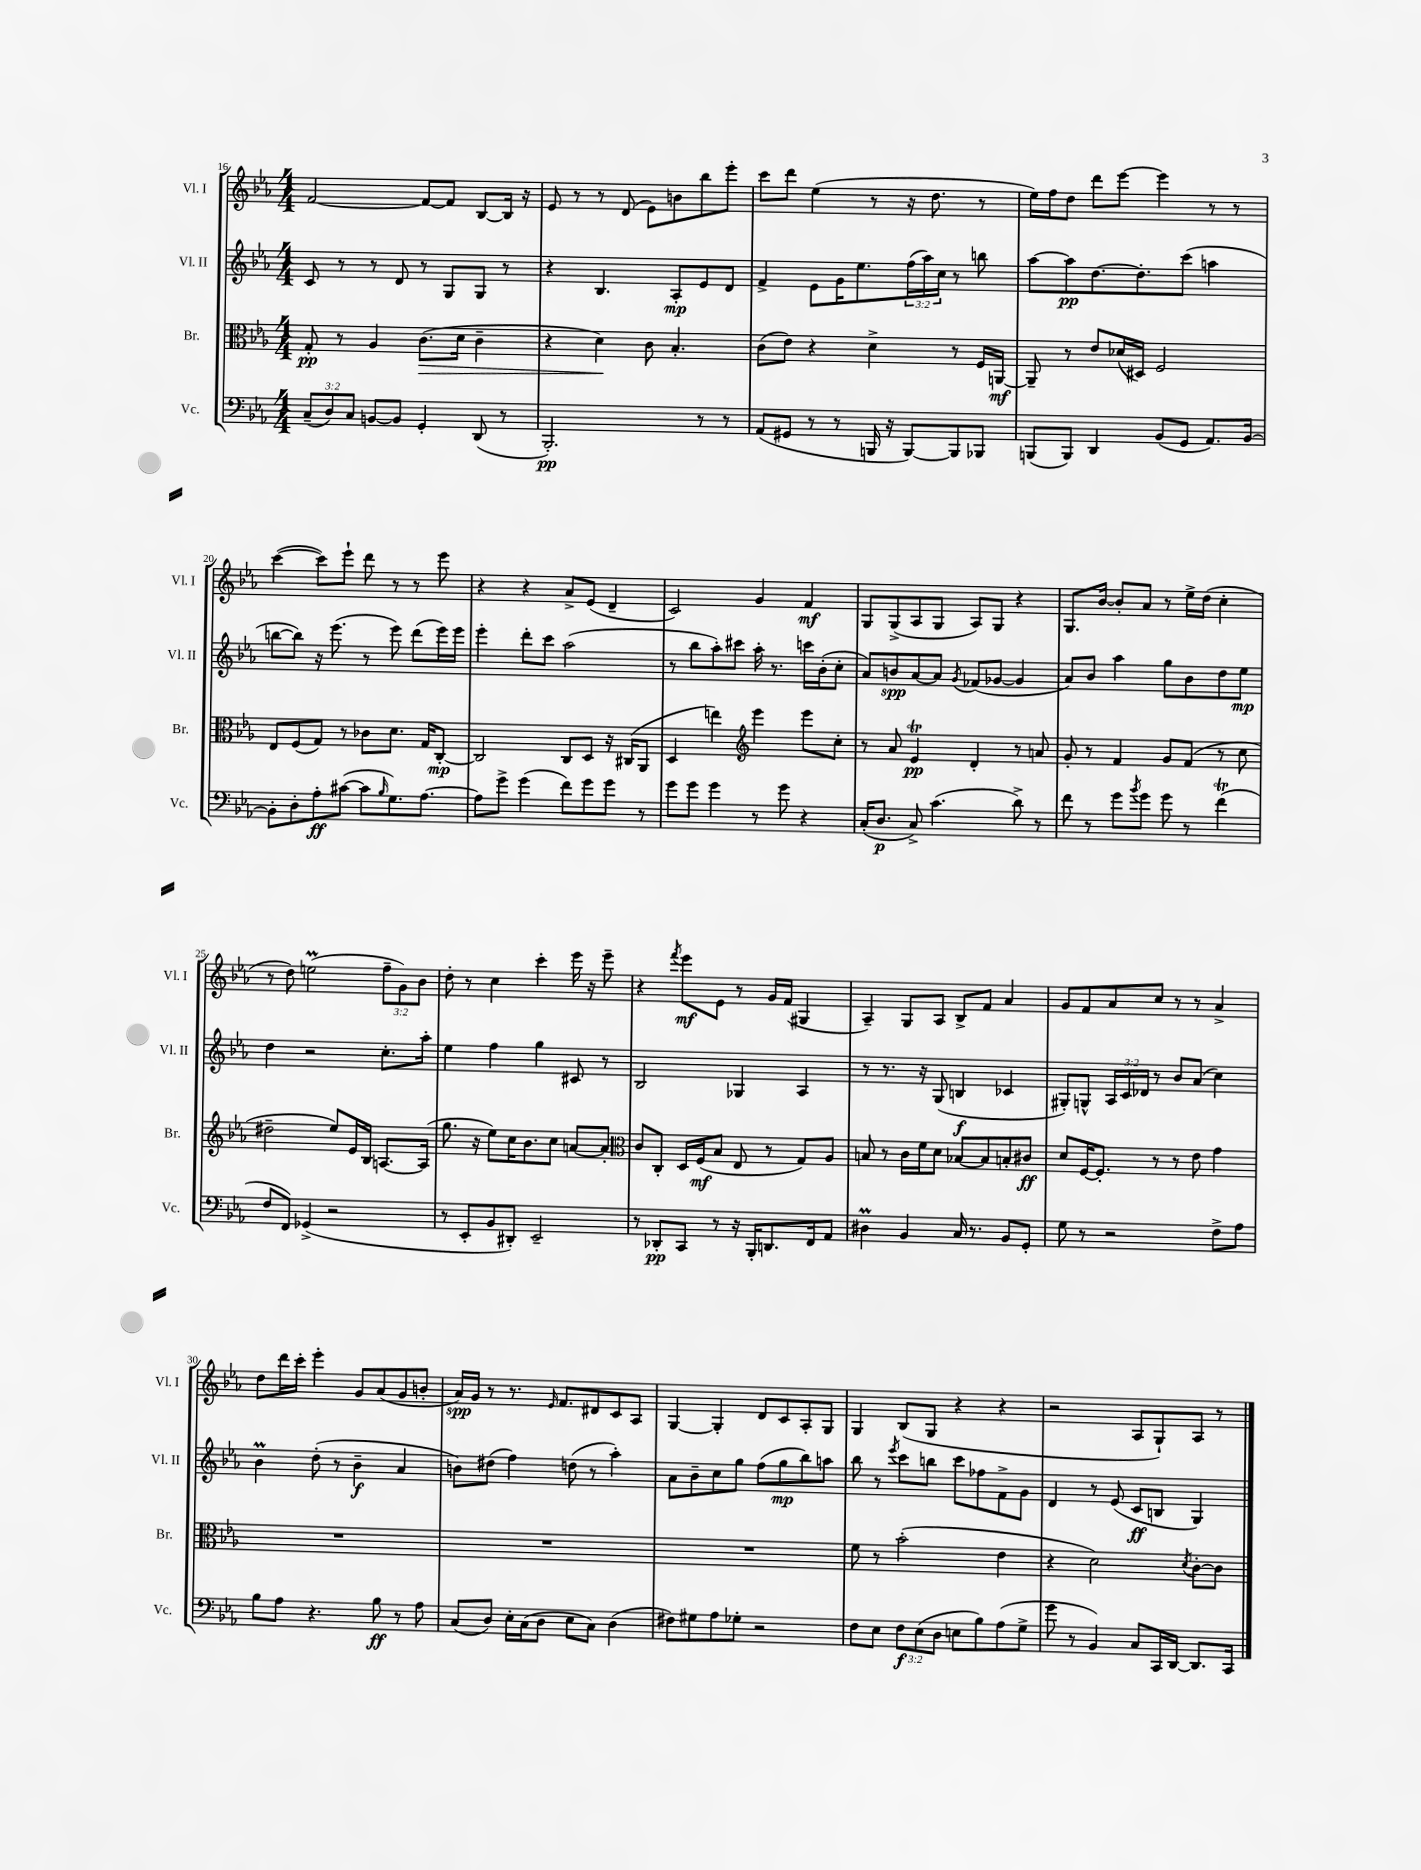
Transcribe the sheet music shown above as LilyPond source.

<<
\new StaffGroup <<
\new Staff = "s0" \with { instrumentName = "Vl. I" shortInstrumentName = "Vl. I" } {
    \clef treble \key ees \major \numericTimeSignature \time 4/4 \override Staff.TupletNumber.text = #tuplet-number::calc-fraction-text
    f'2~ f'8~ f'8 bes8~ bes16 r16 |
    ees'8 r8 r8 d'8( ees'8) b'8 bes''8 ees'''8-. |
    c'''8 d'''8 ees''4( r8 r16 d''8. r8 |
    ees''16) f''16 d''8 d'''8 ees'''8~ ees'''4 r8 r8 |
    c'''4~( c'''8) ees'''8-! d'''8 r8 r8 ees'''8 |
    r4 r4 aes'8-> ees'8( d'4-- |
    c'2) g'4 f'4\mf |
    g8 g8->( aes8 g8 aes8) g8 r4 |
    g8. bes'16~ bes'8-. aes'8 r8 ees''16-> d''16( c''4-. |
    r8 d''8) e''2\prall( \tuplet 3/2 { f''8-- g'8) bes'8 } |
    d''8-. r8 c''4 c'''4-. ees'''16 r16 ees'''8-- |
    r4 \acciaccatura { f'''8 } ees'''8\mf ees'8 r8 g'16 f'16( gis4 |
    aes4--) g8 aes8 bes8-> f'8 aes'4 |
    g'8 f'8 aes'8 c''8 r8 r8 aes'4-> |
    d''8 d'''16 c'''16-. ees'''4-. g'8 aes'8( g'8 b'8-. |
    aes'16\spp) g'16 r8 r8. \grace { ees'16 } f'8. dis'8 c'8 aes8 |
    g4~ g4-. d'8 c'8 aes8-. g8 |
    g4 bes8( g8 r4 r4 |
    r2 aes8 g8-!) aes8 r8 \bar "|." |
}
\new Staff = "s1" \with { instrumentName = "Vl. II" shortInstrumentName = "Vl. II" } {
    \clef treble \key ees \major \numericTimeSignature \time 4/4 \override Staff.TupletNumber.text = #tuplet-number::calc-fraction-text
    c'8 r8 r8 d'8 r8 g8 g8 r8 |
    r4 bes4. aes8-.\mp ees'8 d'8 |
    f'4-> ees'8 g'16 ees''8. \tuplet 3/2 { f''16( aes''16) c''16 } r8 b''8 |
    aes''8~ aes''8\pp d''8.~ d''8.-. c'''8( a''4 |
    b''8~ b''8) r16 ees'''8.( r8 ees'''8) d'''8( ees'''16) ees'''16 |
    ees'''4-. d'''8-. c'''8 aes''2( |
    r8 bes''8 aes''8-.) cis'''8 aes''16-. r8. c'''16 bes'16-.( c''8-. |
    aes'8) b'8\spp aes'8~ aes'8 \acciaccatura { g'8 } fes'8( ges'8~ ges'4 |
    aes'8) bes'8 aes''4 g''8 bes'8 d''8 ees''8\mp |
    d''4 r2 c''8.-. aes''16-. |
    ees''4 f''4 g''4 cis'8 r8 |
    bes2 ges4 aes4 |
    r8 r8. r16 g8( b4\f ces'4 |
    gis8-.) g8-^ \tuplet 3/2 { aes16 c'16 des'16 } r8 bes'8 aes'8( c''4) |
    bes'4\prall d''8-.( r8 bes'4--\f aes'4 |
    b'8) dis''8( f''4) d''8( r8 aes''4-.) |
    aes'8 bes'8-- c''8 g''8 f''8( g''8\mp bes''8) a''8 |
    bes''8 r8 \acciaccatura { ees'''8 } c'''8 b''8 c'''8 fes''8 f'8-> g'8 |
    d'4 r8 ees'8( c'8\ff b8 g4) \bar "|." |
}
\new Staff = "s2" \with { instrumentName = "Br." shortInstrumentName = "Br." } {
    \clef alto \key ees \major \numericTimeSignature \time 4/4
    g8-.\pp r8 aes4 c'8.\>( d'16 c'4-- |
    r4 d'4\!) c'8 bes4.-. |
    c'8( ees'8) r4 d'4-> r8 f16 a,16~\mf |
    a,8-- r8 ees'8 des'16( dis16) f2 |
    ees8 f8( g8) r8 ces'8 d'8. g16 c8~-.\mp |
    c2 c8 d8 r16 cis16( aes,8 |
    d4 e''4) \clef treble ees'''4 ees'''8 c''8-. |
    r8 aes'8 ees'4\trill\pp d'4-. r8 a'8 |
    g'8-. r8 f'4 g'8 f'8( r8 c''8 |
    dis''2-- ees''8) ees'16 bes16 a8.~ a16( |
    g''8. r16 ees''8) c''16 bes'8. c''8 a'8~ a'8-. |
    \clef alto c'8 c8-. d16 f16\mf( bes8 ees8 r8 g8) aes8 |
    b8 r8 c'16 f'16 d'8 bes8~ bes8 b8-. cis'8\ff |
    d'8 f16~ f8.-. r8 r8 ees'8 g'4 |
    R1 |
    R1 |
    R1 |
    f'8 r8 bes'2-.( ees'4 |
    r4 d'2) \acciaccatura { d'8 } c'8~-. c'8 \bar "|." |
}
\new Staff = "s3" \with { instrumentName = "Vc." shortInstrumentName = "Vc." } {
    \clef bass \key ees \major \numericTimeSignature \time 4/4 \override Staff.TupletNumber.text = #tuplet-number::calc-fraction-text
    \tuplet 3/2 { c8--( d8) c8 } b,8~ b,8 g,4-. d,8( r8 |
    bes,,2.-.\pp) r8 r8 |
    aes,8( gis,8 r8 r8 b,,16 r16 b,,8~) b,,8 bes,,8 |
    b,,8( b,,8) d,4 bes,8( g,8 aes,8.) bes,16~ |
    bes,8-. d8-. aes8-.\ff cis'8~( cis'8 \grace { bes16 } g8.) aes8.~ |
    aes8 g'8-> g'4( f'8) g'8 g'8 r8 |
    g'8 g'8 g'4 r8 g'8 r4 |
    c16-.( d8.\p c8->) c'4.( d'8->) r8 |
    f'8 r8 g'8 \acciaccatura { bes'8 } g'8 g'8 r8 f'4\trill( |
    f8 f,8) ges,4->( r2 |
    r8 ees,8-. bes,8 dis,8-.) ees,2-- |
    r8 des,8-.\pp c,8 r8 r16 bes,,16-. d,8. f,16 aes,8 |
    dis4\prall bes,4 c16 r8. bes,8 g,8-. |
    g8 r8 r2 f8-> aes8 |
    bes8 aes8 r4. bes8\ff r8 aes8 |
    c8( d8) ees16-. c16( d8 ees8 c8) d4( |
    fis8) gis8 aes8 ges8-. r2 |
    f8 ees8 \tuplet 3/2 { f8\f ees8( d8 } e8 bes8) aes8( g8-> |
    g'8 r8 bes,4) c8 c,16 d,16~ d,8. c,16 \bar "|." |
}
>>
>>
\layout { \context { \Score currentBarNumber = #16 } }
